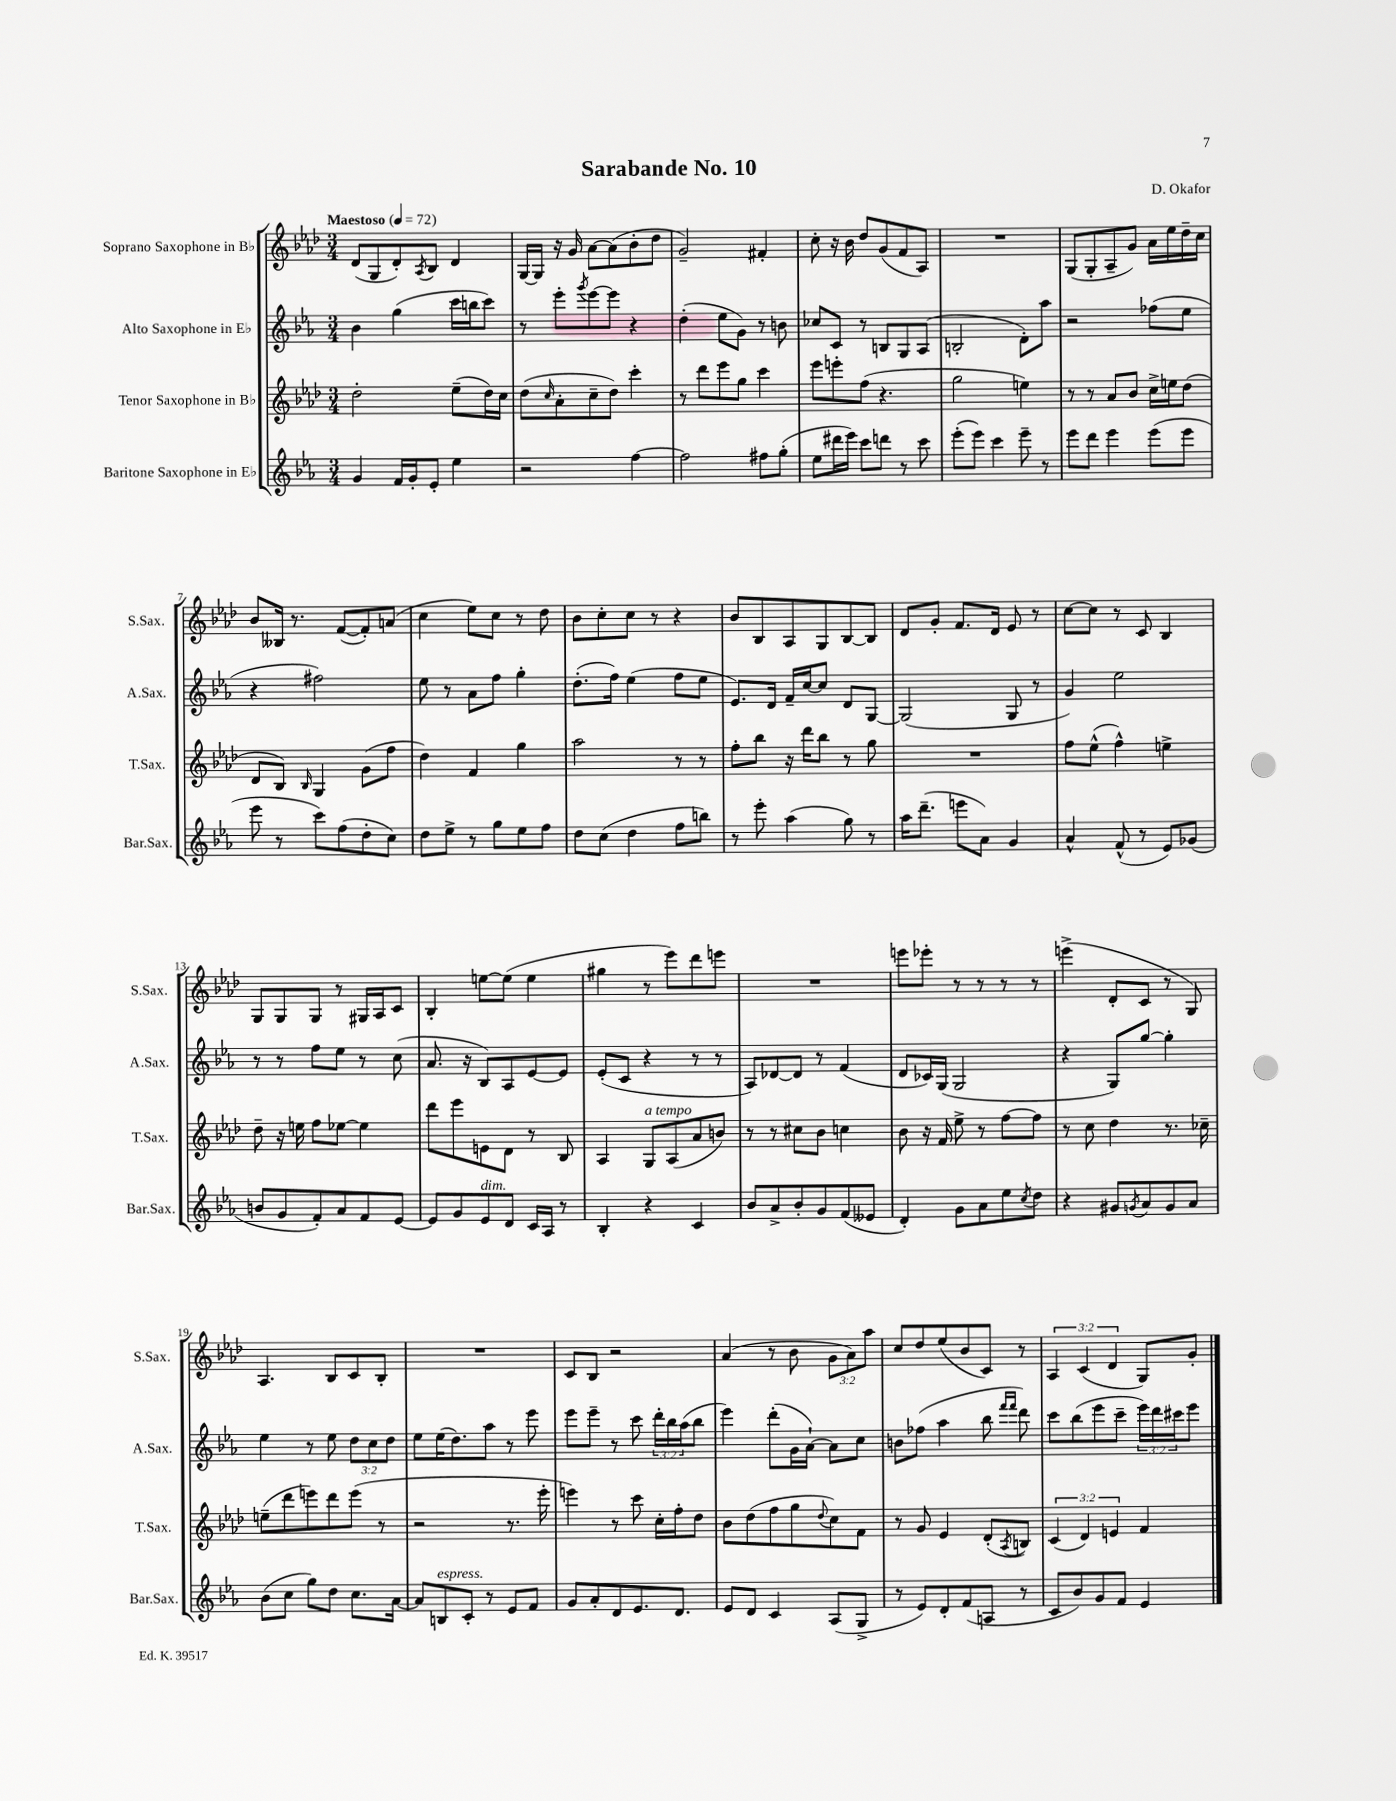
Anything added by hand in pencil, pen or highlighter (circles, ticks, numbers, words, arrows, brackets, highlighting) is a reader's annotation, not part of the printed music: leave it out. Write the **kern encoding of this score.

**kern	**kern	**kern	**kern
*staff4	*staff3	*staff2	*staff1
*clefG2	*clefG2	*clefG2	*clefG2
*k[b-e-a-]	*k[b-e-a-d-]	*k[b-e-a-]	*k[b-e-a-d-]
*M3/4	*M3/4	*M3/4	*M3/4
*MM72	*MM72	*MM72	*MM72
4g	2dd-'	4b-	(8d-
.	.	.	8G
16f	.	(4gg	8d-')
16g'	.	.	.
.	.	.	8qA-
8e-'	.	.	8B-
4ee-	(8ee-~	16ccc	4d-
.	.	16bb	.
.	16dd-)	8ccc)	.
.	16cc	.	.
=	=	=	=
2r	(8dd-	8r	[16G
.	.	.	16G]
.	16qqcc	.	.
.	8a-'	8eee-'	16r
.	.	.	16g
.	.	8qggg	.
.	8cc~	[8eee-	[8a-
.	8dd-)	8eee-]	(8a-]
[4ff	4ccc'	4r	8b-'
.	.	.	8dd-
=	=	=	=
2ff]	8r	(4dd'	2g~)
.	8ddd-	.	.
.	8eee-	8ee-	.
.	8gg	8g)	.
8ff#	4ccc	8r	4f#'
(8gg'	.	8b	.
=	=	=	=
8ee-	8eee-	8cc-	8cc'
16ddd#	8eee'	8c	16r
16eee-)	.	.	16b-
8ccc	(8ff	8r	8dd-
8ddd	4.r	8B	(8g
8r	.	8G	8f
8ccc	.	(8A-	8A-)
=	=	=	=
(8eee-'	2gg	2B'	2.r
8eee-)	.	.	.
4ccc	.	.	.
8eee-~	4ee)	8d')	.
8r	.	8aa-	.
=	=	=	=
8eee-	8r	2r	(8G
8ddd	8r	.	8G'
4eee-	8a-	.	8A-~
.	8b-	.	8g)
(8eee-	16cc^	(8ff-	16a-
.	16ee	.	16ee-
8eee-	(8dd-	8ee-	16dd-~
.	.	.	16cc
=	=	=	=
8eee-	8d-	4r	8b-
8r	8B-)	.	16B--
.	.	.	8.r
.	16qqB-	.	.
8ccc)	4G	2ff#)	.
(8ff	.	.	([8f
8dd'	(8g	.	8f'])
8cc)	8ff	.	(8a
=	=	=	=
8dd	4dd-)	8ee-	4cc
8ee-^	.	8r	.
8r	4f	8a-	8ee-)
8gg	.	8ff	8cc
8ee-	4gg	4gg'	8r
8ff	.	.	8dd-
=	=	=	=
8dd	2aa-	(8.dd'	8b-
(8cc	.	.	8cc'
.	.	16ff)	.
4dd	.	(4ee-	8cc
.	.	.	8r
8ff	8r	8ff	4r
8bb)	8r	8ee-	.
=	=	=	=
8r	8ff'	8.e-)	8b-
8eee-'	8bb-	.	8B-
.	.	16d	.
(4aa-	16r	16f~	8A-
.	16ddd-	[16cc	.
.	8bb-	8cc]	8G
8gg)	8r	8d	[8B-
8r	8gg	[8G	8B-]
=	=	=	=
16aa-	2.r	(2G]	8d-
(8.ddd~	.	.	.
.	.	.	8g'
8eee	.	.	8.f
8a-)	.	.	.
.	.	.	16d-
4g	.	8G	8e-
.	.	8r	8r
=	=	=	=
4a-^^	8ff	4g)	[8cc
.	(8ee-^^	.	8cc]
(8f^^	4ff^^)	2ee-	8r
8r	.	.	8c
8e-)	4ee^	.	4B-
(8g-	.	.	.
=	=	=	=
8b	8dd-~	8r	8G
8g	16r	8r	8G
.	16ee	.	.
8f')	8ff	8ff	8G
8a-	[8ee-	8ee-	8r
8f	4ee-]	8r	16G#
.	.	.	16A-
[8e-	.	(8cc	8c
=	=	=	=
8e-]	8ddd-	8.a-	4B-'
8g	8eee-	.	.
.	.	16r	.
8e-	8e	8B-)	[8ee
8d	8d-	8A-	(8ee]
16c	8r	[8e-	4ee
16A-	.	.	.
8r	8B-	8e-]	.
=	=	=	=
4B-'	4A-	(8e-'	4gg#
.	.	8c	.
4r	8G	4r	8r
.	(8A-	.	8eee-)
4c	8a-	8r	8ddd-
.	8b)	8r	8eee
=	=	=	=
8b-	8r	8A-)	2.r
8a-^	8r	[8d-	.
8b-'	8cc#	8d-]	.
8g	8b-	8r	.
(8f	4cc	(4f	.
8e--	.	.	.
=	=	=	=
4d')	8b-	8d	8eee
.	16r	16c-)	8eee-'
.	16f	(16G	.
8g	8ee-^	2G	8r
8a-	8r	.	8r
8ee-	[8ff	.	8r
8qcc	.	.	.
8dd	8ff]	.	8r
=	=	=	=
4r	8r	4r	(4eee^
.	8cc	.	.
8g#	4dd-	8G)	8d-'
8qg	.	.	.
8a-	.	[8gg	8c
8g	8.r	4gg']	8r
8a-	.	.	8G)
.	16cc-~	.	.
=	=	=	=
(8b-	(8ee~	4ee-	4.A-
8cc	8ddd-	.	.
8gg)	8eee)	8r	.
8dd	8ddd-	8ee-	8B-
8.cc	(8eee	12dd	8c
.	.	12cc	.
.	8r	.	8B-'
.	.	12dd	.
[16a-	.	.	.
=	=	=	=
8a-]	2r	8ee-	2.r
8B	.	(16ee-	.
.	.	8.dd)	.
8c'	.	.	.
8r	.	8aa-	.
8e-	8.r	8r	.
8f	.	8eee-	.
.	16eee-'	.	.
=	=	=	=
8g	4eee)	8eee-	8c
8a-'	.	8eee-~	8B-
8d	8r	8r	2r
8.e-	8ccc	8ccc	.
.	16cc'	24ddd'	.
.	.	24bb-	.
8.d	16ff'	.	.
.	.	(24aa-	.
.	8dd-	8bb-	.
=	=	=	=
8e-	8b-	4eee-)	(4a-
8d	(8dd-	.	.
4c	8ff	(8ddd'	8r
.	8gg	16g	8b-
.	.	[16a-`)	.
.	8qqdd-	.	.
(8A-	8cc)	8a-]	12g
.	.	.	12a-)
8G^	8f	8cc	.
.	.	.	12aa-
=	=	=	=
8r	8r	8b	8cc
8e-)	8g	(8ff-	8dd-
8d'	4e-	4aa-	(8ee-
(8f	.	.	8b-
8A	(8d-'	8bb-	8c)
.	.	16qqfff	.
.	8qA-	16qqfff	.
8r	8B)	8ddd)	8r
=	=	=	=
8c	(6c	8ccc	6A-
8b-)	.	(8bb-	.
.	6d-)	.	(6c
8g	.	8eee-	.
.	6e	.	6d-
8f	.	8ccc~	.
4e-	4f	24eee-)	8G)
.	.	24ddd	.
.	.	24ccc#	.
.	.	8eee-	8g'
==	==	==	==
*-	*-	*-	*-
